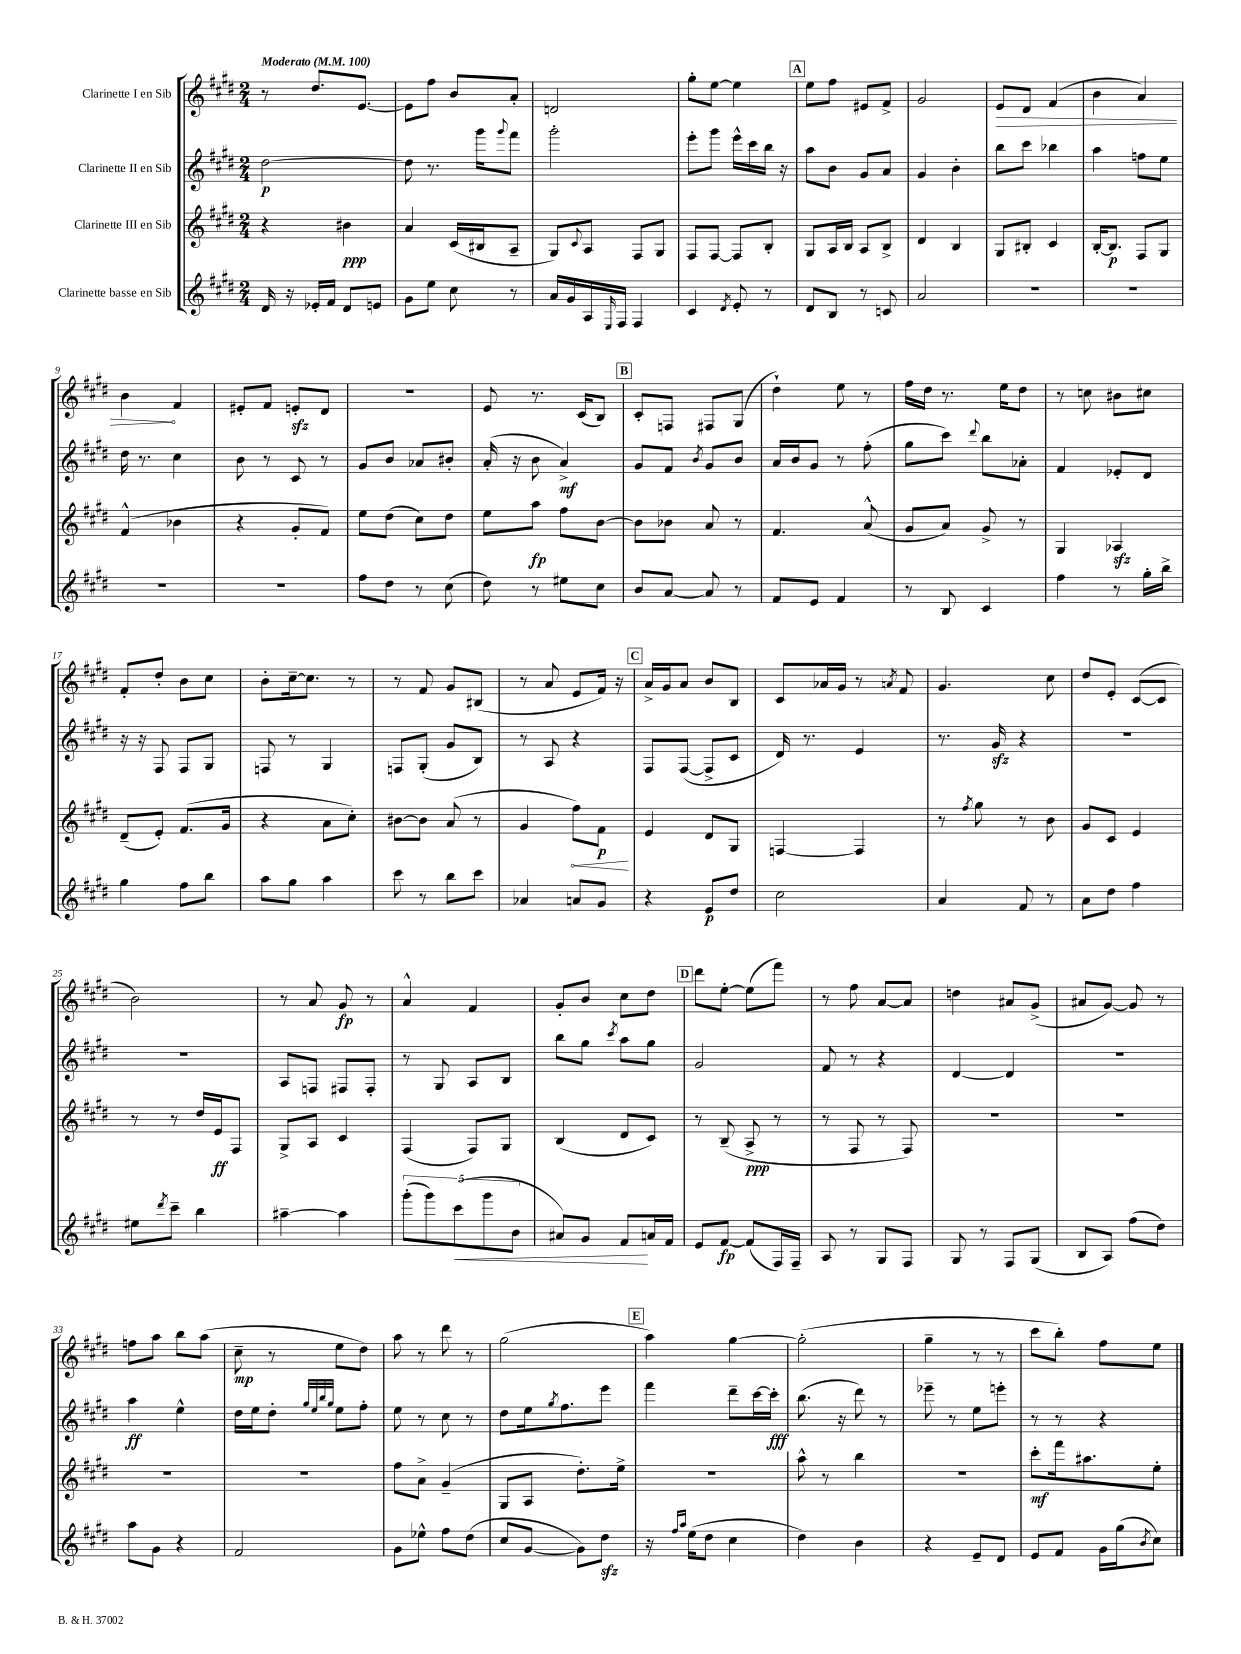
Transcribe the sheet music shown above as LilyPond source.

<<
\new StaffGroup <<
\new Staff = "s0" \with { instrumentName = "Clarinette I en Sib" } {
    \clef treble \key e \major \numericTimeSignature \time 2/4 \tempo "Moderato" 4 = 100
    r8 dis''8. e'8.~ |
    e'8 fis''8 b'8 a'8-. |
    d'2 |
    gis''8-. e''8~ e''4 |
    \mark \markup { \box "A" } e''8 fis''8 eis'8 fis'8-> |
    gis'2 |
    \once \override Hairpin.circled-tip = ##t e'8\> dis'8 fis'4( |
    b'4 a'4) |
    b'4\! fis'4 |
    eis'8-. fis'8 e'8-.\sfz dis'8 |
    r2 |
    e'8 r8. cis'16( b8) |
    \mark \markup { \box "B" } cis'8-. f8 fis8 gis8( |
    dis''4-!) e''8 r8 |
    fis''16 dis''16 r8. e''16 dis''8 |
    r8 c''8 bis'8 cis''8 |
    fis'8-. dis''8-. b'8 cis''8 |
    b'8-. cis''16~-- cis''8. r8 |
    r8 fis'8 gis'8 bis8( |
    r8 a'8 e'8 fis'16) r16 |
    \mark \markup { \box "C" } a'16-> gis'16 a'8 b'8 b8 |
    cis'8 aes'16 gis'16 r8 \acciaccatura { a'8 } fis'8 |
    gis'4. cis''8 |
    dis''8 e'8-. cis'8~( cis'8 |
    b'2) |
    r8 a'8 gis'8\fp r8 |
    a'4-^ fis'4 |
    gis'8-. b'8 cis''8 dis''8 |
    \mark \markup { \box "D" } dis'''8 e''8~-. e''8( fis'''8) |
    r8 fis''8 a'8~ a'8 |
    d''4 ais'8 gis'8->( |
    ais'8 gis'8~) gis'8 r8 |
    f''8 a''8 b''8 a''8( |
    cis''8--\mp r8 e''8 dis''8) |
    a''8 r8 dis'''8 r8 |
    gis''2( |
    \mark \markup { \box "E" } a''4) gis''4~ |
    gis''2-.( |
    gis''4-- r8 r8 |
    cis'''8 b''8-.) fis''8 e''8 \bar "|." |
}
\new Staff = "s1" \with { instrumentName = "Clarinette II en Sib" } {
    \clef treble \key e \major \numericTimeSignature \time 2/4
    dis''2~\p |
    dis''8 r8. gis'''16 \appoggiatura { gis'''8 } fis'''8 |
    gis'''2-. |
    e'''8-. gis'''8 e'''16-^ cis'''16 b''16 r16 |
    \mark \markup { \box "A" } a''8 b'8 gis'8 a'8 |
    gis'4 b'4-. |
    b''8 cis'''8 bes''4 |
    a''4 f''8 e''8 |
    dis''16 r8. cis''4 |
    b'8 r8 cis'8 r8 |
    gis'8 b'8 aes'8 bis'8-. |
    a'16-.( r16 b'8 a'4->\mf) |
    \mark \markup { \box "B" } gis'8 fis'8 \acciaccatura { b'8 } gis'8 b'8 |
    a'16 b'16 gis'8 r8 fis''8-.( |
    gis''8 cis'''8) \appoggiatura { dis'''8 } b''8 aes'8-. |
    fis'4 ees'8-. dis'8 |
    r16 r16 fis8 fis8 gis8 |
    f8 r8 gis4 |
    f8 gis8-.( gis'8 b8) |
    r8 a8 r4 |
    \mark \markup { \box "C" } fis8 fis8~( fis8-> cis'8 |
    dis'16) r8. e'4 |
    r8. gis'16\sfz r4 |
    R2 |
    R2 |
    a8 f8 fis8 fis8-. |
    r8 gis8 a8 b8 |
    b''8 gis''8 \acciaccatura { cis'''8 } a''8 gis''8 |
    \mark \markup { \box "D" } gis'2 |
    fis'8 r8 r4 |
    dis'4~ dis'4 |
    r2 |
    a''4\ff e''4-^ |
    dis''16 e''16 dis''8-. \grace { gis''32 e''32 b''32 gis''32 } e''8 fis''8-. |
    e''8 r8 cis''8 r8 |
    dis''8 e''16 \acciaccatura { gis''8 } fis''8. e'''8 |
    \mark \markup { \box "E" } fis'''4 dis'''8-- cis'''16~ cis'''16-.\fff |
    b''8.( r16 dis'''8) r8 |
    ees'''8-- r8 e''8 e'''8-. |
    r8 r8 r4 \bar "|." |
}
\new Staff = "s2" \with { instrumentName = "Clarinette III en Sib" } {
    \clef treble \key e \major \numericTimeSignature \time 2/4
    r4 bis'4\ppp |
    a'4 cis'16( bis16 a8-- |
    gis8) \appoggiatura { cis'8 } a8 fis8 gis8 |
    fis8 fis8~ fis8 b8-. |
    \mark \markup { \box "A" } gis8 a16 b16 a8 b8-> |
    dis'4 b4 |
    gis8 bis8-. cis'4 |
    b16~-. b8.\p fis8 gis8 |
    fis'4-^( bes'4 |
    r4 gis'8-. fis'8) |
    e''8 dis''8( cis''8) dis''8 |
    e''8 a''8\fp fis''8 b'8~ |
    \mark \markup { \box "B" } b'8 bes'8 a'8 r8 |
    fis'4. a'8-^( |
    gis'8 a'8) gis'8-> r8 |
    gis4 aes4\sfz |
    dis'8--( e'8-.) fis'8.( gis'16 |
    r4 a'8 cis''8-.) |
    bis'8~ bis'8 a'8( r8 |
    gis'4 \once \override Hairpin.circled-tip = ##t fis''8\<) fis'8\p\! |
    \mark \markup { \box "C" } e'4 dis'8 gis8 |
    f4~ f4 |
    r8 \acciaccatura { fis''8 } gis''8 r8 b'8 |
    gis'8 cis'8 e'4 |
    r8 r8 dis''16 e'16\ff fis8 |
    gis8-> a8 cis'4 |
    fis4( fis8) gis8 |
    b4( dis'8 cis'8) |
    \mark \markup { \box "D" } r8 b8--( a8->\ppp r8 |
    r8 fis8 r8 fis8) |
    R2 |
    R2 |
    R2 |
    R2 |
    fis''8 a'8-> gis'4--( |
    gis8 a8 dis''8.-.) e''16-> |
    \mark \markup { \box "E" } R2 |
    a''8-^ r8 b''4 |
    r2 |
    cis'''8-.\mf fis'''16 ais''8. e''8-. \bar "|." |
}
\new Staff = "s3" \with { instrumentName = "Clarinette basse en Sib" } {
    \clef treble \key e \major \numericTimeSignature \time 2/4
    dis'16 r16 ees'16-. fis'16 dis'8 e'8 |
    gis'8 e''8 cis''8 r8 |
    a'16 gis'16 a16 \grace { e16 } fis16 fis4 |
    cis'4 \acciaccatura { dis'8 } e'8-. r8 |
    \mark \markup { \box "A" } dis'8 b8 r8 c'8 |
    a'2 |
    R2 |
    R2 |
    R2 |
    R2 |
    fis''8 dis''8 r8 cis''8( |
    dis''8) r8 eis''8 cis''8 |
    \mark \markup { \box "B" } b'8 a'8~ a'8 r8 |
    fis'8 e'8 fis'4 |
    r8 b8 cis'4 |
    fis''4 r8 gis''16-. b''16-> |
    gis''4 fis''8 b''8 |
    a''8 gis''8 a''4 |
    cis'''8 r8 b''8 cis'''8 |
    aes'4 a'8 gis'8 |
    \mark \markup { \box "C" } r4 e'8\p dis''8 |
    cis''2 |
    a'4 fis'8 r8 |
    a'8 dis''8 fis''4 |
    eis''8 \acciaccatura { dis'''8 } cis'''8-- b''4 |
    ais''4~-- ais''4 |
    \tuplet 5/4 { gis'''8-.( gis'''8) cis'''8\<( gis'''8 b'8 } |
    ais'8) gis'8 fis'8\! a'16 fis'16 |
    \mark \markup { \box "D" } e'8 fis'8~\fp fis'8( fis16) fis16-- |
    a8 r8 gis8 fis8 |
    gis8 r8 fis8 gis8( |
    b8 a8) fis''8( dis''8) |
    a''8 gis'8 r4 |
    fis'2 |
    gis'8 ees''8-^ fis''8 dis''8( |
    cis''8 gis'8~ gis'8) dis''8\sfz |
    \mark \markup { \box "E" } r16 \grace { fis''16 a''16 } e''16( dis''8 cis''4 |
    dis''4) b'4 |
    r4 e'8-- dis'8 |
    e'8 fis'8 gis'16 gis''16( \acciaccatura { b'8 } cis''8) \bar "|." |
}
>>
>>
